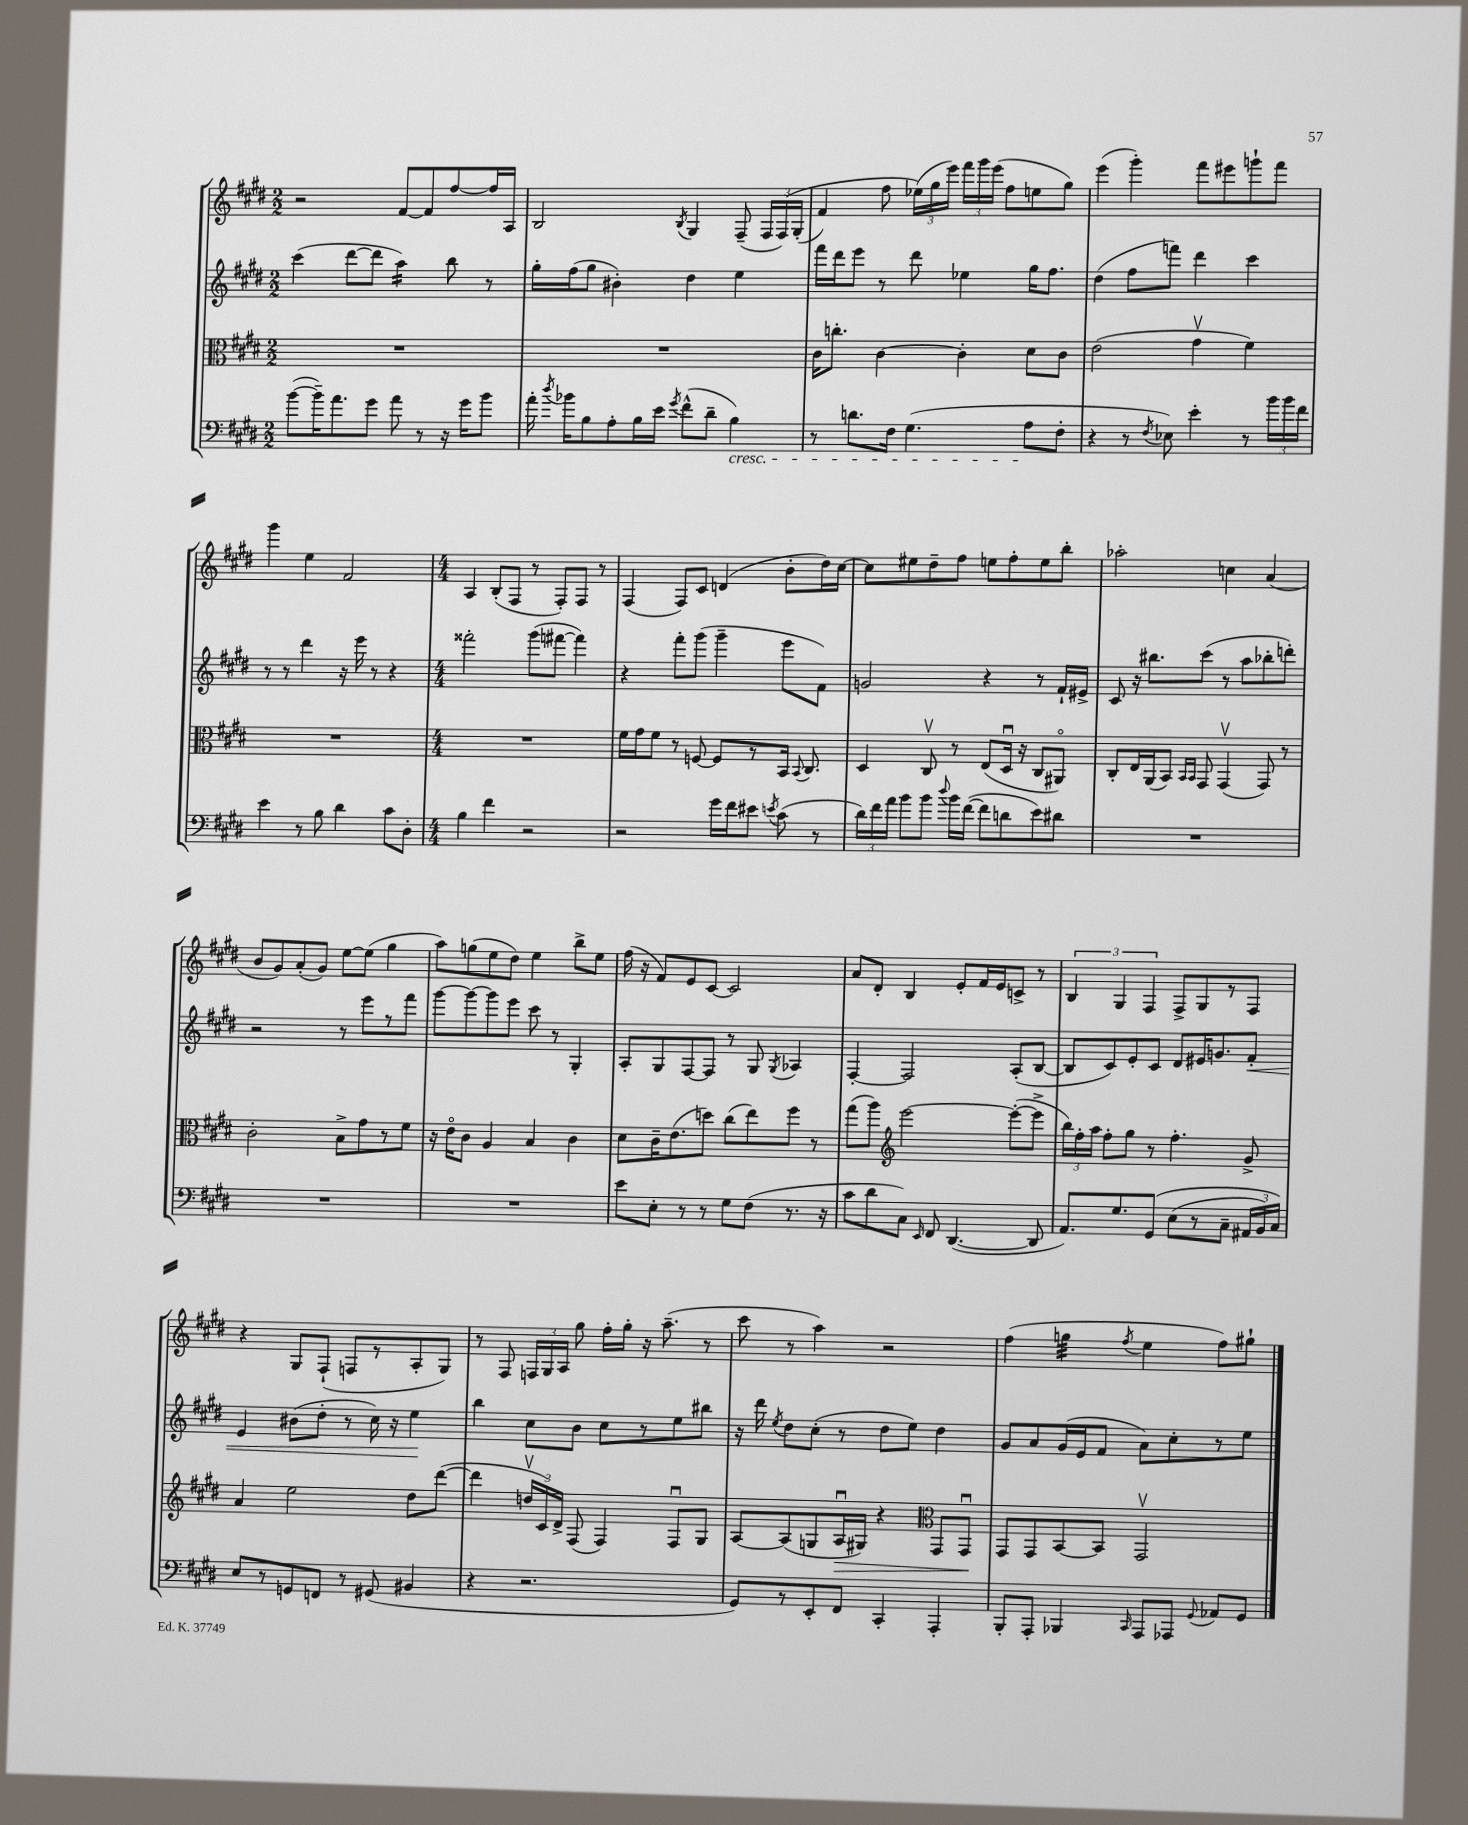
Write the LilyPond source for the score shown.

<<
\new StaffGroup <<
\new Staff = "s0" {
    \clef treble \key e \major \numericTimeSignature \time 2/2
    \autoBeamOff r2 fis'8[~ fis'8 fis''8~ fis''16 a16] |
    b2 \acciaccatura { b8 } gis4 fis8--( \tuplet 3/2 { fis16[ fis16)\( gis16]-.( } |
    fis'4) fis''8 \tuplet 3/2 { ees''16[(\) gis''16 e'''16]) } \tuplet 3/2 { fis'''16[ gis'''16 e'''16]( } fis''8[ e''8 gis''8]) |
    e'''4( gis'''4-.) fis'''8[ eis'''8 g'''8-! fis'''8] |
    gis'''4 e''4 fis'2 |
    \numericTimeSignature \time 4/4 a4 b8[-.( fis8] r8 fis8[-.) fis8] r8 |
    fis4( fis8[) cis'8] d'4( b'8[-. dis''16) cis''16]~ |
    cis''8[ eis''8 dis''8-- fis''8] e''8[ fis''8-. e''8 b''8]-. |
    aes''2-. c''4 a'4( |
    b'8[ gis'8) a'8-.( gis'8]) e''8[~ e''8]( gis''4 |
    a''8[) g''8( e''8 dis''8]) e''4 b''8[-> e''8] |
    fis''16( r16 fis'8[) e'8 cis'8]~ cis'2 |
    a'8[ dis'8]-. b4 e'8[-. fis'16 e'16 c'8]-> r8 |
    \tuplet 3/2 { b4 gis4 fis4 } fis8[-> gis8 r8 fis8] |
    r4 gis8[ fis8]-!( f8[ r8 a8-. gis8]) |
    r8 fis8 \tuplet 3/2 { f16[ gis16 a16] } gis''8 fis''16[-. gis''16]-. r16 a''8.--( r8 |
    cis'''8 r8 a''4) r2 |
    fis''4( g''4:32 \acciaccatura { fis''8 } e''4 fis''8[) gis''8]-! \bar "|." |
}
\new Staff = "s1" {
    \clef treble \key e \major \numericTimeSignature \time 2/2
    \autoBeamOff cis'''4( dis'''8[~ dis'''8] a''4:16) b''8 r8 |
    gis''16[-. fis''16( gis''8] bis'4-.) dis''4 e''4 |
    fis'''16[ dis'''16 e'''8] r8 dis'''8 ees''4 gis''16[ fis''8.] |
    dis''4( fis''8[ f'''8]) dis'''4 cis'''4 |
    r8 r8 dis'''4 r16 e'''16 r8 r4 |
    \numericTimeSignature \time 4/4 fisis'''2-. gis'''8[( fis'''8]~ fis'''4) |
    r4 fis'''8[-. gis'''8]( gis'''4-- e'''8[ fis'8]) |
    g'2 r4 r8 fis'16[-! eis'16]-> |
    cis'8 r16 bis''8.[ cis'''8]( r8 a''8[ bes''8-. d'''8]-.) |
    r2 r8 e'''8[ r8 fis'''8] |
    gis'''8[~ gis'''8~ gis'''8 e'''8] cis'''8 r8 gis4-. |
    a8[-. gis8 fis8~ fis8] r8 gis8 \acciaccatura { gis8 } aes4 |
    fis4~-. fis2 a8[-.( b8]~ |
    b8[ cis'8) e'8-. cis'8] dis'8[ eis'16 g'8. fis'8]-.\< |
    e'4 bis'8[( dis''8]-. r8 cis''16) r16 e''4\! |
    b''4 cis''8[ b'8] cis''8[ r8 e''8 bis''8] |
    r16 dis'''16 \acciaccatura { e''8 } dis''8[ cis''8]-.( r8 dis''8[ e''8]) dis''4 |
    gis'8[ a'8 gis'16( e'16 fis'8] a'8[) cis''8-. r8 e''8] \bar "|." |
}
\new Staff = "s2" {
    \clef alto \key e \major \numericTimeSignature \time 2/2
    \autoBeamOff R1 |
    R1 |
    cis'16[ c''8.]-. cis'4~ cis'4-. dis'8[ cis'8] |
    e'2( gis'4\upbow fis'4) |
    R1 |
    \numericTimeSignature \time 4/4 R1 |
    fis'16[ gis'16 fis'8] r8 f8~ f8[ r8 b,16] \appoggiatura { b,8 } cis8. |
    dis4 cis8\upbow r8 e8[( dis16]\downbow r16 cis8[ ais,8]\flageolet) |
    cis8[-. e16 a,16( b,8]) \grace { b,16[ b,16] } gis,8 gis,4\upbow( gis,8) r8 |
    cis'2-. b8[-> gis'8 r8 fis'8] |
    r16 e'16[\flageolet cis'8] a4 b4 cis'4 |
    dis'8[ cis'16-- e'8.( d''8]) cis''8[( e''8) fis''8] r8 |
    gis''8[( a''8]) \clef treble e'''2~ e'''8[~-.( e'''8]-> |
    \tuplet 3/2 { b''16[) fis''16-. a''16] } fis''8[-. gis''8] r8 fis''4.-. gis'8-> |
    a'4 e''2 dis''8[ dis'''8]~( |
    dis'''4 \tuplet 3/2 { d''16[\upbow cis'16) dis'16]-> } fis8( fis4) fis8[\downbow gis8] |
    a8[~ a8( g8 a16\downbow\> gis16]) r4 \clef alto gis,8[ gis,8]\downbow\! |
    gis,8[ gis,8 b,8~ b,8] gis,2\upbow \bar "|." |
}
\new Staff = "s3" {
    \clef bass \key e \major \numericTimeSignature \time 2/2
    \autoBeamOff b'8[~( b'16--) a'8. gis'8] a'8 r8 r16 gis'16[ b'8] |
    a'16-. \acciaccatura { dis''8 } bes'16[ b8 a8-. b16 e'16] \acciaccatura { gis'8 } fis'8[-^( dis'8]-- b4\cresc) |
    r8 d'8.[ fis16] gis4.( a8[\! fis8]-. |
    r4 r8 \acciaccatura { fis8 } ees8) e'4-. r8 \tuplet 3/2 { b'16[ b'16 fis'16] } |
    e'4 r8 b8 dis'4 cis'8[ dis8]-. |
    \numericTimeSignature \time 4/4 b4 fis'4 r2 |
    r2 gis'16[ fis'16 eis'8] \acciaccatura { e'8 } cis'8( r8 |
    \tuplet 3/2 { dis'16[) fis'16 a'16] } b'8[ b'8] \appoggiatura { dis''8 } b'16[ fis'16]~( fis'8[ d'8 e'8) dis'8] |
    R1 |
    R1 |
    R1 |
    e'8[ e8]-. r8 r8 gis8[ fis8]( r8. r16 |
    cis'8[ dis'8 cis8]) \grace { e,16 } fis,8 dis,4.~( dis,8 |
    a,8.[) gis8. gis,8]\( e8[( r8 cis8]-- \tuplet 3/2 { ais,16[ b,16) cis16]\) } |
    e8[ r8 g,8 f,8] r8 gis,8( bis,4 |
    r4 r2. |
    gis,8[) r8 e,8-. fis,8] cis,4-. a,,4-. |
    b,,8[-. a,,8]-. bes,,4 \grace { cis,16 } a,,8[ aes,,8] \appoggiatura { gis,8 } aes,8[ gis,8] \bar "|." |
}
>>
>>
\layout { \context { \Score \remove "Bar_number_engraver" } }
